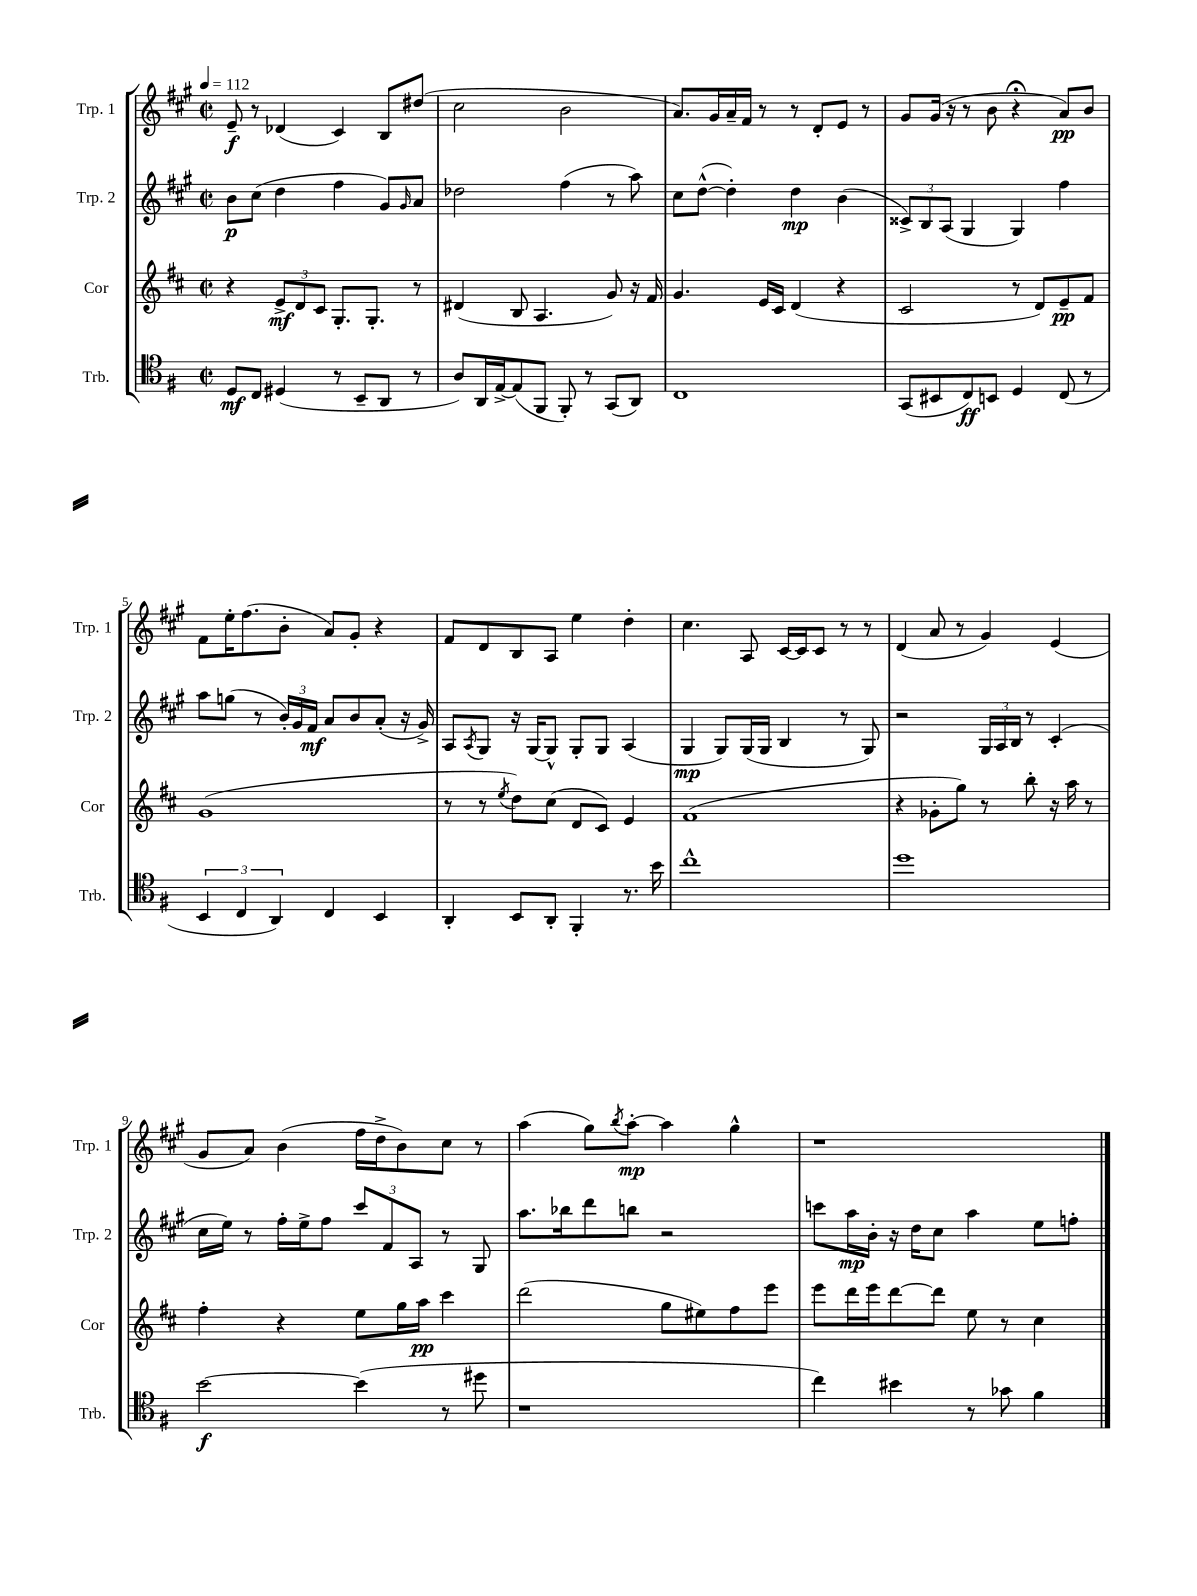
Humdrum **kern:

**kern	**kern	**kern	**kern
*staff4	*staff3	*staff2	*staff1
*clefC4	*clefG2	*clefG2	*clefG2
*k[f#]	*k[f#c#]	*k[f#c#g#]	*k[f#c#g#]
*M2/2	*M2/2	*M2/2	*M2/2
*met(c|)	*met(c|)	*met(c|)	*met(c|)
*MM112	*MM112	*MM112	*MM112
8D	4r	8b	8e~
8C	.	(8cc#	8r
(4D#	12e^	4dd	(4d-
.	12d	.	.
.	12c#	.	.
8r	8.G'	4ff#	4c#)
8BB~	.	.	.
.	8.G'	.	.
8AA	.	8g#)	8B
.	.	16qqg#	.
8r	8r	8a	(8dd#
=	=	=	=
8A)	(4d#	2dd-	2cc#
16AA	.	.	.
[16E^	.	.	.
(8E]	8B	.	.
8FF#	4.A	.	.
8FF#')	.	(4ff#	2b
8r	.	.	.
(8GG	8g)	8r	.
8AA)	16r	8aa)	.
.	16f#	.	.
=	=	=	=
1C	4.g	8cc#	8.a)
.	.	([8dd^^	.
.	.	.	16g#
.	.	4dd'])	16a~
.	.	.	16f#
.	16e	.	8r
.	16c#	.	.
.	(4d	4dd	8r
.	.	.	8d'
.	4r	(4b	8e
.	.	.	8r
=	=	=	=
(8GG	2c#	12c##^)	8g#
.	.	12B	.
8BB#	.	.	(16g#
.	.	(12A	.
.	.	.	16r
8C)	.	4G#	8r
8BB	.	.	8b
4D	8r	4G#)	4r;
.	8d)	.	.
(8C	8e~	4ff#	8a)
8r	8f#	.	8b
=	=	=	=
6BB	(1g	8aa	8f#
.	.	(8gg	16ee'
6C	.	.	.
.	.	.	(8.ff#
.	.	8r	.
6AA)	.	.	.
.	.	24b')	8b'
.	.	24g#	.
.	.	24f#	.
4C	.	8a	8a)
.	.	8b	8g#'
4BB	.	(8a'	4r
.	.	16r	.
.	.	16g#^)	.
=	=	=	=
4AA'	8r	8A	8f#
.	.	8qA	.
.	8r	8G#	8d
.	8qee	.	.
8BB	8dd)	16r	8B
.	.	[16G#	.
8AA'	(8cc#	8G#^^]	8A
4FF#'	8d	8G#'	4ee
.	8c#)	8G#	.
8.r	4e	(4A	4dd'
16b	.	.	.
=	=	=	=
1cc^^	(1f#	4G#	4.cc#
.	.	8G#)	.
.	.	(16G#	8A
.	.	16G#	.
.	.	4B	[16c#
.	.	.	16c#]
.	.	.	8c#
.	.	8r	8r
.	.	8G#)	8r
=	=	=	=
1dd	4r	2r	(4d
.	8g-'	.	8a
.	8gg)	.	8r
.	8r	24G#	4g#)
.	.	24A	.
.	.	24B	.
.	8bb'	8r	.
.	16r	(4c#'	(4e
.	16aa	.	.
.	8r	.	.
=	=	=	=
[2b	4ff#'	16cc#	8g#
.	.	16ee)	.
.	.	8r	8a)
.	4r	16ff#'	(4b
.	.	16ee^	.
.	.	8ff#	.
(4b]	8ee	12ccc#	16ff#
.	.	.	16dd^
.	.	12f#	.
.	16gg	.	8b)
.	.	12A	.
.	16aa	.	.
8r	4ccc#	8r	8cc#
8dd#	.	8G#	8r
=	=	=	=
1r	(2ddd	8.aa	(4aa
.	.	16bb-	.
.	.	8ddd	8gg#)
.	.	.	8qbb
.	.	8bb	[8aa'
.	8gg	2r	4aa]
.	8ee#)	.	.
.	8ff#	.	4gg#^^
.	8eee	.	.
=	=	=	=
4cc)	8eee	8ccc	1r
.	16ddd	16aa	.
.	16eee	16b'	.
4b#	[8ddd	16r	.
.	.	16dd	.
.	8ddd]	8cc#	.
8r	8ee	4aa	.
8g-	8r	.	.
4f#	4cc#	8ee	.
.	.	8ff'	.
==	==	==	==
*-	*-	*-	*-
